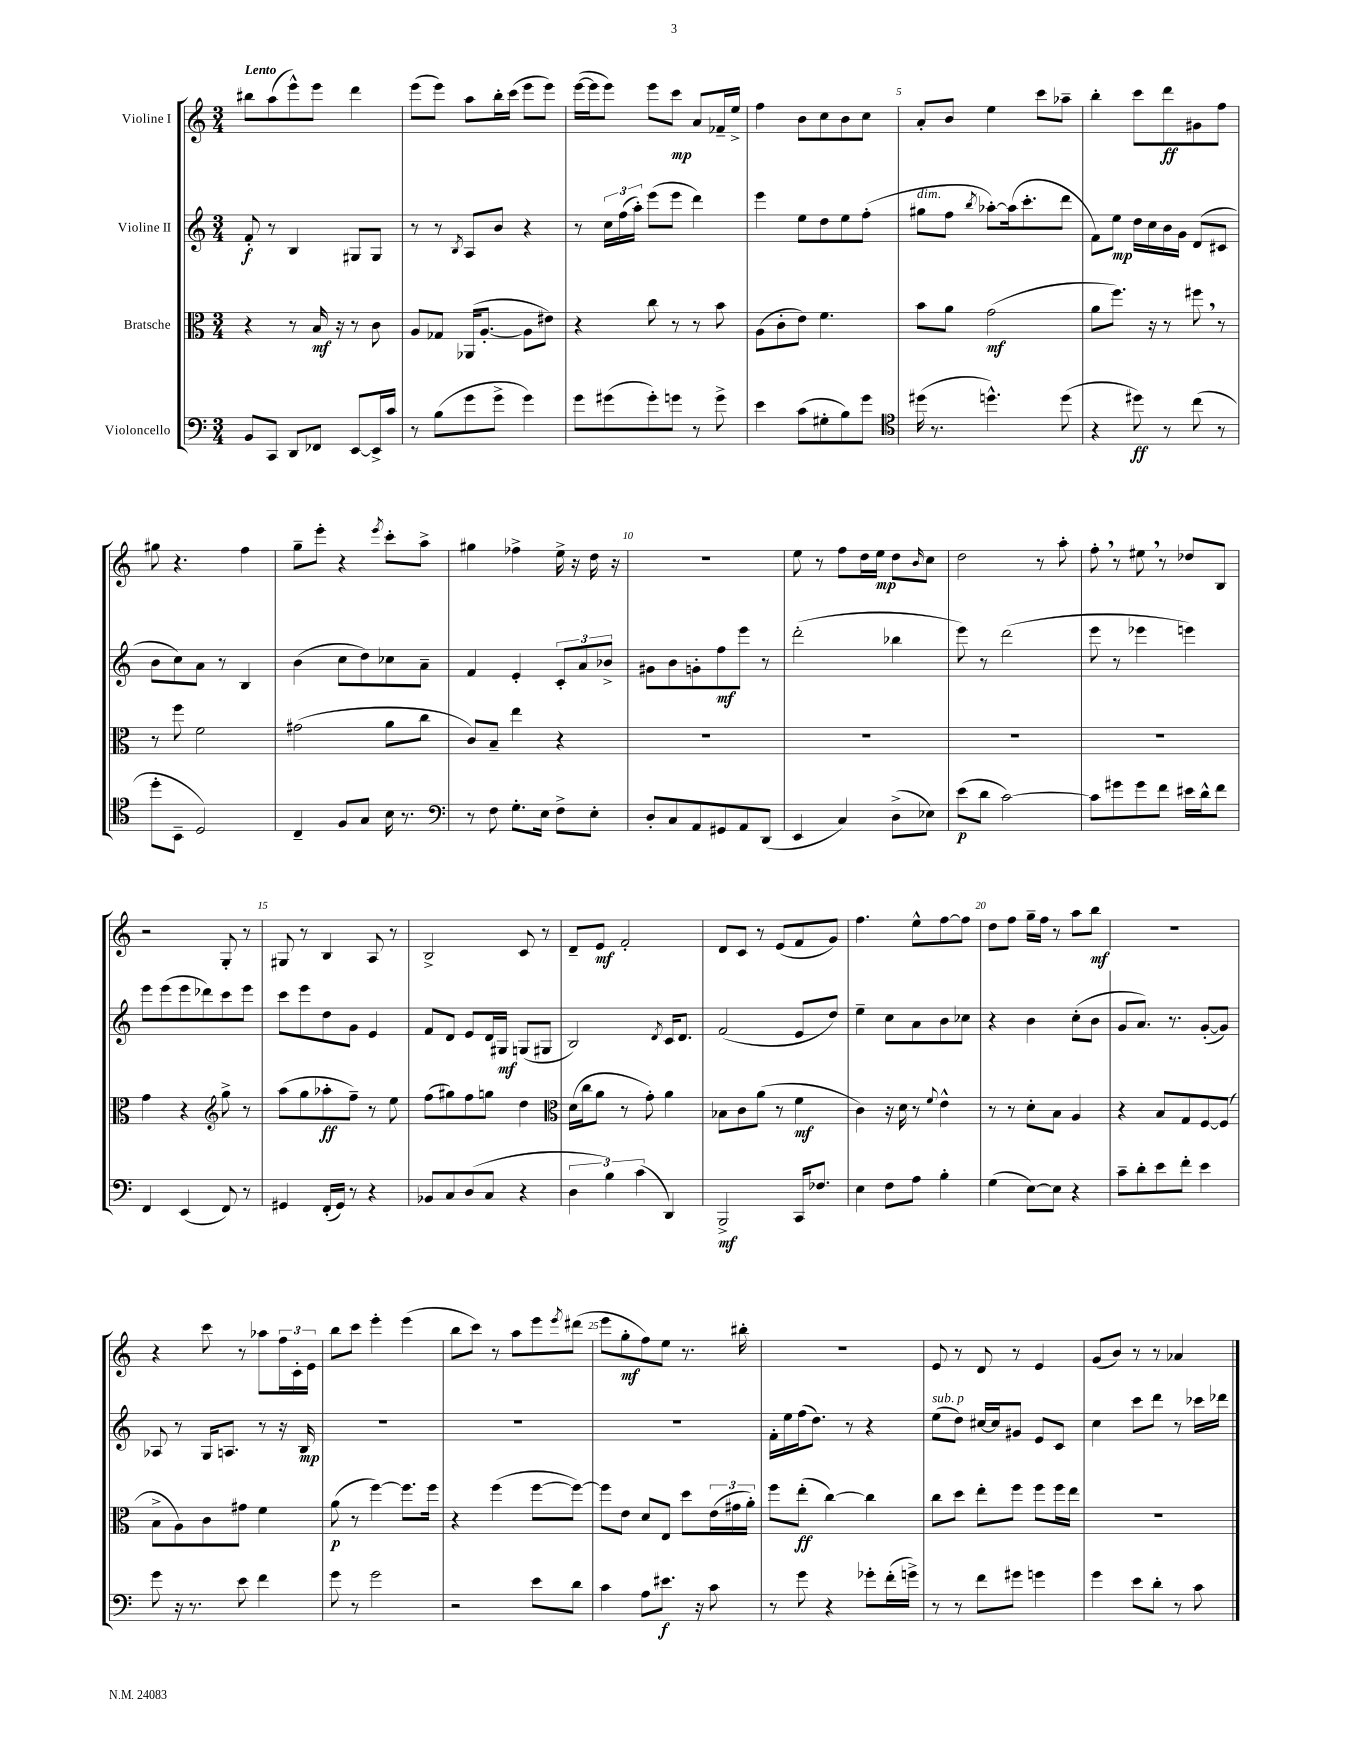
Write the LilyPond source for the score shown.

<<
\new StaffGroup <<
\new Staff = "s0" \with { instrumentName = "Violine I" } {
    \clef treble \key c \major \numericTimeSignature \time 3/4 \tempo "Lento"
    bis''8 a''8( e'''8-^) e'''8 d'''4 |
    e'''8( e'''8) a''8 b''16-. c'''16( e'''8 e'''8) |
    e'''16~( e'''16 e'''8) e'''8 c'''8\mp a'8 fes'16-- e''16-> |
    f''4 b'8 c''8 b'8 c''8 |
    a'8-. b'8 e''4 c'''8 aes''8-- |
    b''4-. c'''8 d'''8\ff gis'8 f''8 |
    gis''8 r4. f''4 |
    g''8-- e'''8-. r4 \acciaccatura { e'''8 } c'''8-. a''8-> |
    gis''4 fes''4-> e''16-> r16 d''16 r16 |
    R2. |
    e''8 r8 f''8 d''16 e''16\mp d''8 \grace { b'16 } c''8 |
    d''2 r8 a''8-. |
    f''8-. \breathe r8 eis''8 \breathe r8 des''8 b8 |
    r2 g8-. r8 |
    gis8 r8 b4 a8 r8 |
    b2-> c'8 r8 |
    d'8-- e'8\mf f'2-. |
    d'8 c'8 r8 e'8( f'8 g'8) |
    f''4. e''8-^ f''8~ f''8 |
    d''8 f''8 g''16-- f''16 r8 a''8 b''8\mf |
    R2. |
    r4 c'''8 r8 aes''8 \tuplet 3/2 { f''16 c'16-. e'16 } |
    b''8 c'''8 e'''4-. e'''4( |
    b''8 c'''8) r8 a''8 e'''8 \acciaccatura { e'''8 } dis'''8( |
    e'''8 g''8-.\mf f''8) e''8 r8. bis''16-. |
    R2. |
    e'8 r8 d'8 r8 e'4 |
    g'8( b'8) r8 r8 aes'4 \bar "|." |
}
\new Staff = "s1" \with { instrumentName = "Violine II" } {
    \clef treble \key c \major \numericTimeSignature \time 3/4
    f'8-.\f r8 b4 gis8 gis8 |
    r8 r8 \acciaccatura { b8 } a8 b'8 r4 |
    r8 \tuplet 3/2 { c''16 f''16( a''16-.) } e'''8( e'''8 d'''4) |
    e'''4 e''8 d''8 e''8 f''8-.( |
    gis''8^\markup { \italic "dim." } f''8 \acciaccatura { b''8 } aes''8~-.) aes''16( c'''8.-. d'''8 |
    f'8) e''8\mp d''16 c''16 b'16 g'16 d'8( cis'8 |
    b'8 c''8) a'8 r8 b4 |
    b'4( c''8 d''8) ces''8 a'8-- |
    f'4 e'4-. \tuplet 3/2 { c'8-. a'8 bes'8-> } |
    gis'8 b'8 g'8-. f''8\mf e'''8 r8 |
    d'''2-.( bes''4 |
    e'''8) r8 d'''2( |
    e'''8 r8 ees'''4 e'''4) |
    e'''8 e'''8( e'''8 des'''8) c'''8 e'''8 |
    c'''8 e'''8 d''8 g'8 e'4 |
    f'8 d'8 e'8 d'16 gis16\mf g8( gis8 |
    b2) \acciaccatura { d'8 } c'16 d'8. |
    f'2( e'8 d''8) |
    e''4-- c''8 a'8 b'8 ces''8 |
    r4 b'4 c''8-.( b'8 |
    g'8 a'8.) r8. g'8~-.( g'8) |
    aes8 r8 g16 a8. r8 r16 b16\mp |
    R2. |
    R2. |
    R2. |
    f'16-. e''16 f''16( d''8.) r8 r4 |
    e''8^\markup { \italic "sub. p" }( d''8) cis''16~ cis''16 gis'8 e'8 c'8 |
    c''4 c'''8 d'''8 r8 ces'''16 des'''16 \bar "|." |
}
\new Staff = "s2" \with { instrumentName = "Bratsche" } {
    \clef alto \key c \major \numericTimeSignature \time 3/4
    r4 r8 b16\mf r16 r8 c'8 |
    a8 ges8 aes,16( a8.~-. a8 eis'8) |
    r4 c''8 r8 r8 b'8 |
    a8( c'8-. e'8) f'4. |
    b'8 a'8 g'2\mf( |
    a'8 f''8.) r16 r8 fis''8 \breathe r8 |
    r8 f''8 f'2 |
    gis'2( a'8 c''8 |
    c'8) b8-- e''4 r4 |
    R2. |
    R2. |
    R2. |
    R2. |
    g'4 r4 \clef treble g''8-> r8 |
    a''8( g''8 aes''8-.\ff f''8--) r8 e''8 |
    f''8( gis''8) f''8 g''8 d''4 |
    \clef alto d'16( c''16 a'8 r8 g'8-.) a'4 |
    bes8 c'8 a'8( r8 f'4\mf |
    c'4) r16 d'16 r8 \appoggiatura { f'8 } e'4-^ |
    r8 r8 d'8-. b8 a4 |
    r4 b8 g8 f8~ f8( |
    b8-> a8) c'8 gis'8 f'4 |
    a'8\p( r8 f''4~) f''8. f''16 |
    r4 f''4( f''8~ f''8~) |
    f''8 e'8 d'8 e8 d''8 \tuplet 3/2 { e'16( gis'16 a'16-.) } |
    f''8 e''8-.\ff( c''4~) c''4 |
    c''8 d''8 e''8-. f''8 f''8 f''16 e''16 |
    R2. \bar "|." |
}
\new Staff = "s3" \with { instrumentName = "Violoncello" } {
    \clef bass \key c \major \numericTimeSignature \time 3/4
    b,8 c,8 d,8 fes,8 e,8~ e,16-> c'16 |
    r8 b8( g'8 g'8-> g'4) |
    g'8 gis'8( gis'8-.) g'8 r8 g'8-> |
    e'4 c'8( gis8-. b8) g'8 |
    \clef tenor dis''16( r8. d''4.-^) d''8( |
    r4 dis''8\ff) r8 c''8( r8 |
    d''8-. b,8-- d2) |
    c4-- f8 g8 b16 r8. |
    \clef bass r8 f8 g8.-. e16 f8-> e8-. |
    d8-. c8 a,8 gis,8 a,8 d,8( |
    e,4 c4) d8->( ees8) |
    e'8\p( d'8 c'2~) |
    c'8 gis'8 gis'8 f'8 eis'16 d'16-^ f'8 |
    f,4 e,4( f,8) r8 |
    gis,4 f,16-.( gis,16) r8 r4 |
    bes,8 c8 d8( c8 r4 |
    \tuplet 3/2 { d4 b4) c'4( } d,4) |
    b,,2->\mf c,16 fes8. |
    e4 f8 a8 b4-. |
    g4( e8~) e8 r4 |
    c'8-- d'8-. e'8 f'8-. e'4 |
    g'8 r16 r8. e'8 f'4 |
    g'8 r8 g'2 |
    r2 e'8 d'8 |
    c'4 a8 eis'8.\f r16 c'8 |
    r8 g'8 r4 ges'8-. f'16-.( g'16->) |
    r8 r8 f'8 gis'8 g'4 |
    g'4 e'8 d'8-. r8 c'8 \bar "|." |
}
>>
>>
\layout { \context { \Score \override BarNumber.break-visibility = ##(#f #t #t) barNumberVisibility = #(every-nth-bar-number-visible 5) } }
